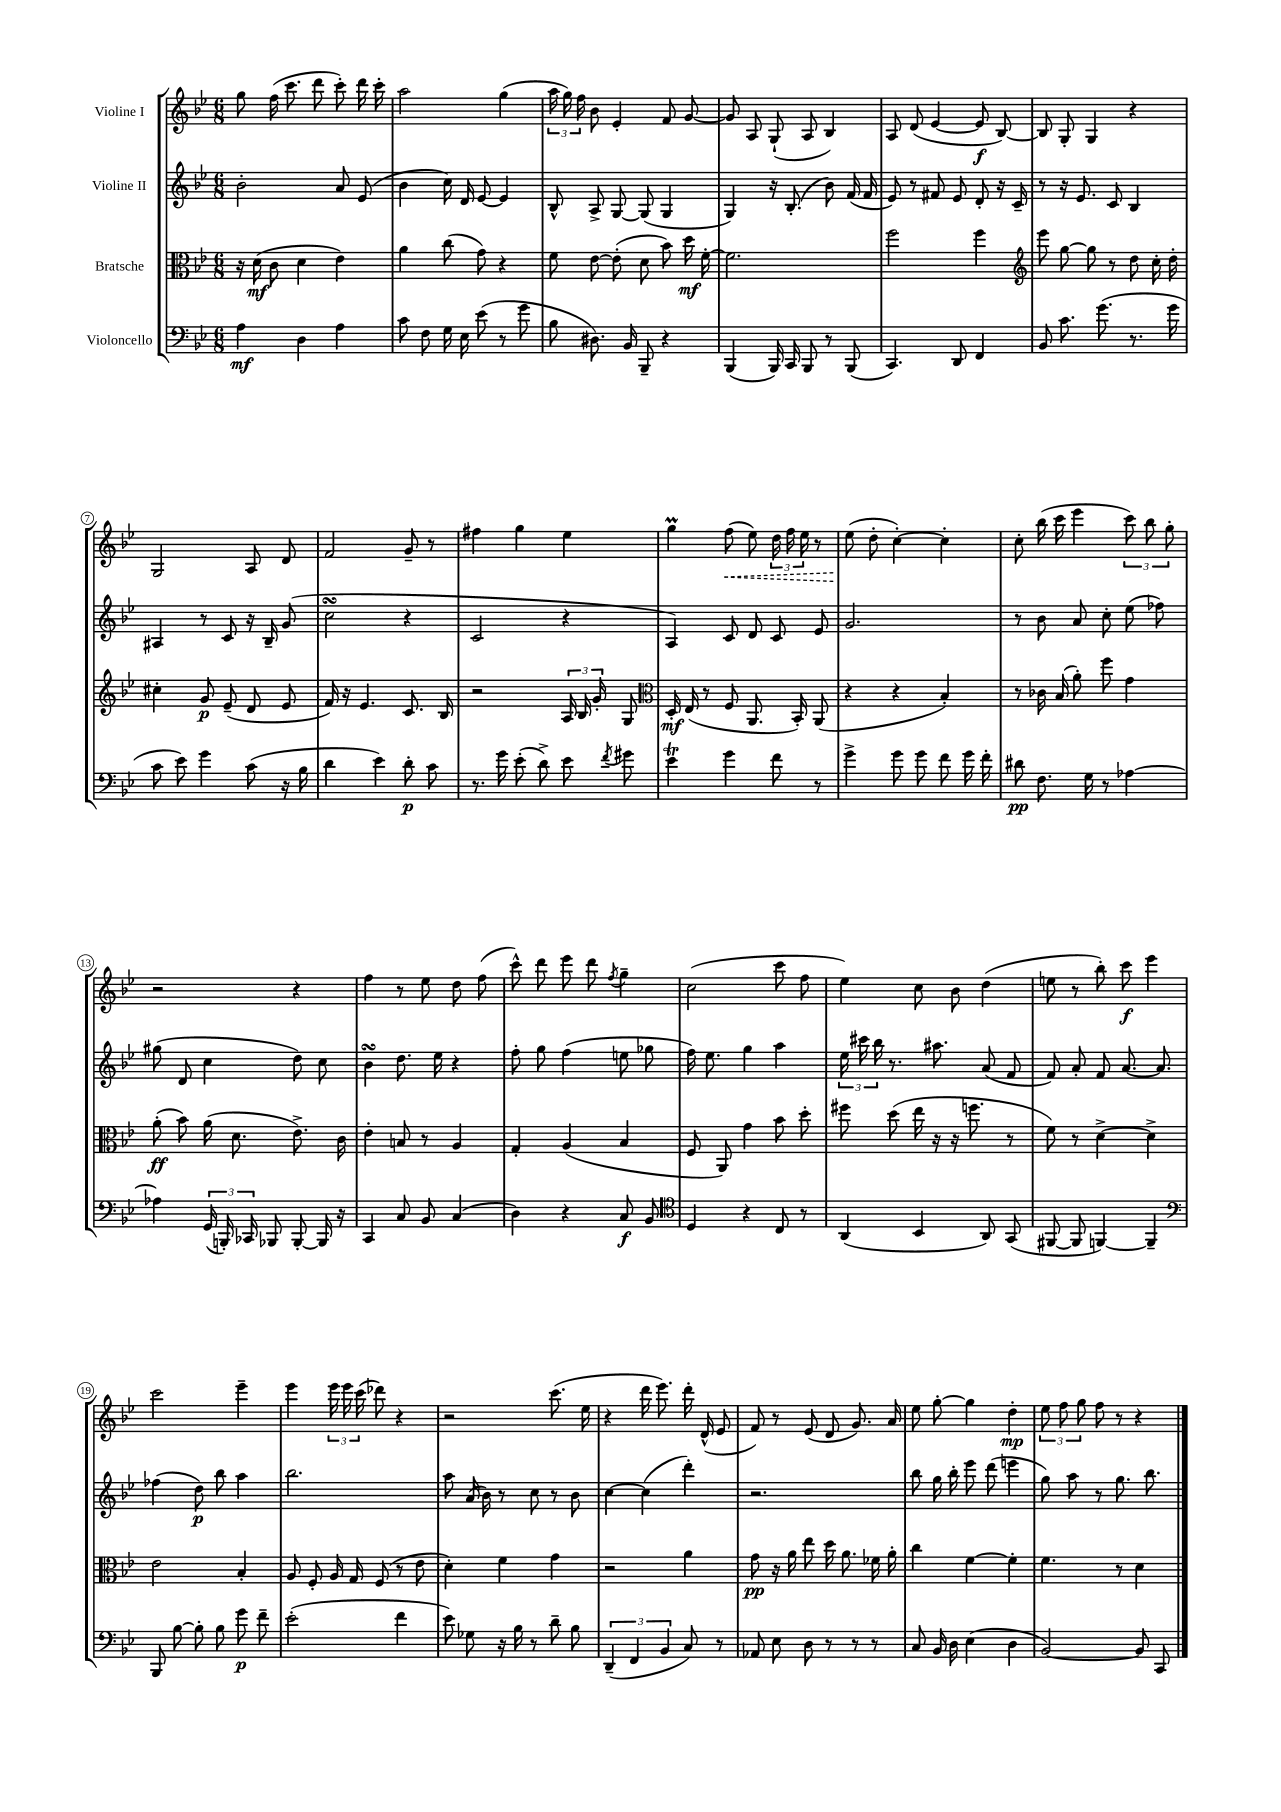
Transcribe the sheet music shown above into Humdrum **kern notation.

**kern	**kern	**kern	**kern
*staff4	*staff3	*staff2	*staff1
*clefF4	*clefC3	*clefG2	*clefG2
*k[b-e-]	*k[b-e-]	*k[b-e-]	*k[b-e-]
*M6/8	*M6/8	*M6/8	*M6/8
4A\	16r	2b-'\	8gg\
.	(16d\	.	.
.	8c\	.	(16ff\
.	.	.	8.ccc\
4D\	4d\	.	.
.	.	.	8ddd\
4A\	4e-\)	8a/	8ccc'\)
.	.	(8e-/	16ddd\
.	.	.	16ccc'\
=	=	=	=
8c\	4a\	4b-\	2aa\
8F\	.	.	.
16G\	(8cc\	16cc\)	.
16E-\	.	16d/	.
(8e-\	8g\)	[8e-/	.
8r	4r	4e-/]	(4gg\
8g\	.	.	.
=	=	=	=
8B-\	8f\	8B-^^/	24aa\
.	.	.	24gg\)
.	.	.	24ff\
8.D#\)	[8e-\	8A^/	8b-\
.	(8e-'\]	[8G/	4e-'/
16BB-/	.	.	.
8BBB-~/	8d\	(8G/]	.
4r	8b-\)	4G/	8f/
.	16dd\	.	[8g/
.	[16f'\	.	.
=	=	=	=
(4BBB-/	2.f\]	4G/)	8g/]
.	.	.	8A/
16BBB-/)	.	16r	(8G`/
16CC/	.	(8.B-'/	.
8BBB-/	.	.	8A/
8r	.	8b-\)	4B-/)
(8BBB-/	.	(16f/	.
.	.	16f/	.
=	=	=	=
4.CC/)	2ff\	8e-/)	8A/
.	.	8r	(8d/
.	.	8f#/	[4e-/
8DD/	.	8e-/	.
4FF/	4ff\	8d'/	8e-/]
.	.	16r	[8B-/)
.	.	16c~/	.
=	=	=	=
*	*clefG2	*	*
8BB-/	8eee-\	8r	8B-/]
8.c\	[8gg\	16r	8G'/
.	.	8.e-/	.
.	8gg\]	.	4G/
(8.g\	.	.	.
.	8r	8c/	.
8.r	8dd\	4B-/	4r
.	16cc'\	.	.
16g\	16dd'\	.	.
=	=	=	=
8c\	4cc#'\	4A#/	2G/
8e-\)	.	.	.
4g\	8g/	8r	.
.	(8e-~/	8c/	.
(8c\	8d/	16r	8A/
.	.	16B-~/	.
16r	8e-/	(8g/	8d/
16B-\	.	.	.
=	=	=	=
4d\	16f/)	2cc\	2f/
.	16r	.	.
.	4.e-/	.	.
4e-\)	.	.	.
8d'\	8.c/	4r	8g~/
8c\	.	.	8r
.	16B-/	.	.
=	=	=	=
8.r	2r	2c/	4ff#\
16g\	.	.	.
(8e-'\	.	.	4gg\
8d^\)	.	.	.
8e-\	24A/	4r	4ee-\
.	24B-/	.	.
.	24g'/	.	.
8qf/	.	.	.
8g#\	8G/	.	.
=	=	=	=
*	*clefC3	*	*
4e-\	16D'/	4A/)	4gg\
.	(16E-/	.	.
.	8r	.	.
4g\	8F/	8c/	(8ff\
.	8.AA/	8d/	8ee-\)
8f\	.	8c/	24dd\
.	.	.	24ff\
.	16BB-'/)	.	.
.	.	.	24ee-\
8r	(8AA/	8e-/	8r
=	=	=	=
4g^\	4r	2.g/	(8ee-\
.	.	.	8dd'\
8g\	4r	.	[4cc'\)
8g\	.	.	.
8f\	4B-'/)	.	4cc'\]
16g\	.	.	.
16f'\	.	.	.
=	=	=	=
8d#\	8r	8r	8cc'\
8.F\	16c-\	8b-\	(16bb-\
.	(16B-/	.	16ccc\
.	8a'\)	8a/	4eee-\
16G\	.	.	.
8r	8ff\	8cc'\	.
[4A-\	4g\	(8ee-\	12ccc\)
.	.	.	12bb-\
.	.	8ff-\)	.
.	.	.	12gg'\
=	=	=	=
4A-\]	(8a'\	(8gg#\	2r
.	8b-\)	8d/	.
(24GG/	(16a\	4cc\	.
24BBB'/)	.	.	.
.	8.d\	.	.
24CC-/	.	.	.
8BBB-/	.	.	.
[8BBB-'/	8.e-^\)	8dd\)	4r
16BBB-/]	.	8cc\	.
16r	16c\	.	.
=	=	=	=
4CC/	4e-'\	4b-\	4ff\
8C/	8B/	8.dd\	8r
8BB-/	8r	.	8ee-\
.	.	16ee-\	.
(4C/	4A/	4r	8dd\
.	.	.	(8ff\
=	=	=	=
4D\)	4G'/	8ff'\	8ccc^^\)
.	.	8gg\	8ddd\
4r	(4A/	(4ff\	8eee-\
.	.	.	8ddd\
.	.	.	8qff/
8C/	4B-/	8ee\	4gg~\
8BB-/	.	8gg-\	.
=	=	=	=
*clefC4	*	*	*
4D/	8F/	16ff\)	(2cc\
.	.	8.ee-\	.
.	8AA/)	.	.
4r	4g\	4gg\	.
8C/	8b-\	4aa\	8ccc\
8r	8dd'\	.	8ff\
=	=	=	=
(4AA/	8ff#\	24ee-\	4ee-\)
.	.	24ccc#\	.
.	.	24bb-\	.
.	(8dd\	8.r	.
4BB-/	16ee-\	.	8cc\
.	16r	8.aa#\	.
.	16r	.	8b-\
.	8.ff\	.	.
8AA/)	.	(8a/	(4dd\
(8GG/	8r	8f/	.
=	=	=	=
[8FF#/	8f\)	8f/)	8ee\
8FF#/]	8r	8a'/	8r
[4FF/)	[4d^\	8f/	8bb-'\)
.	.	[8.a/	8ccc\
4FF~/]	4d^\]	.	4eee-\
.	.	8.a/]	.
=	=	=	=
*clefF4	*	*	*
8BBB-/	2e-\	(4ff-\	2ccc\
[8B-\	.	.	.
8B-'\]	.	8dd\)	.
8B-\	.	8bb-\	.
8g\	4B-'/	4aa\	4eee-~\
8f~\	.	.	.
=	=	=	=
(2e-'\	8A/	2.bb-\	4eee-\
.	8F'/	.	.
.	16A/	.	24eee-\
.	.	.	24eee-\
.	16G/	.	.
.	.	.	(24ccc\
.	(8F/	.	8ddd-\)
4f\	8r	.	4r
.	8e-\	.	.
=	=	=	=
8e-\)	4d'\)	8aa\	2r
8G-\	.	(16a/	.
.	.	16b-\)	.
16r	4f\	8r	.
16B-\	.	.	.
8r	.	8cc\	.
8d~\	4g\	8r	(8.ccc\
8B-\	.	8b-\	.
.	.	.	16ee-\
=	=	=	=
(6DD~/	2r	[4cc\	4r
6FF/	.	.	.
.	.	(4cc\]	16ddd\
.	.	.	8.eee-\)
6BB-/	.	.	.
8C/)	4a\	4ddd'\)	16ddd'\
.	.	.	(16d^^/
8r	.	.	8e-/
=	=	=	=
8AA-/	8g\	2.r	8f/)
8E-\	16r	.	8r
.	16a\	.	.
8D\	8ee-\	.	(8e-/
8r	16dd\	.	8d/
.	8.a\	.	.
8r	.	.	8.g/)
8r	16f-\	.	.
.	16a'\	.	16a/
=	=	=	=
8C/	4cc\	8bb-\	8ee-\
16BB-/	.	16gg\	[8gg'\
16D\	.	16bb-'\	.
(4E-\	[4f\	8eee-\	4gg\]
.	.	(8ddd\	.
4D\	4f'\]	4eee\	4dd'\
=	=	=	=
[2BB-/)	4.f\	8gg\)	12ee-\
.	.	.	12ff\
.	.	8aa\	.
.	.	.	12gg\
.	.	8r	8ff\
.	8r	8.gg\	8r
8BB-/]	4d\	.	4r
.	.	8.bb-\	.
8CC/	.	.	.
==	==	==	==
*-	*-	*-	*-
